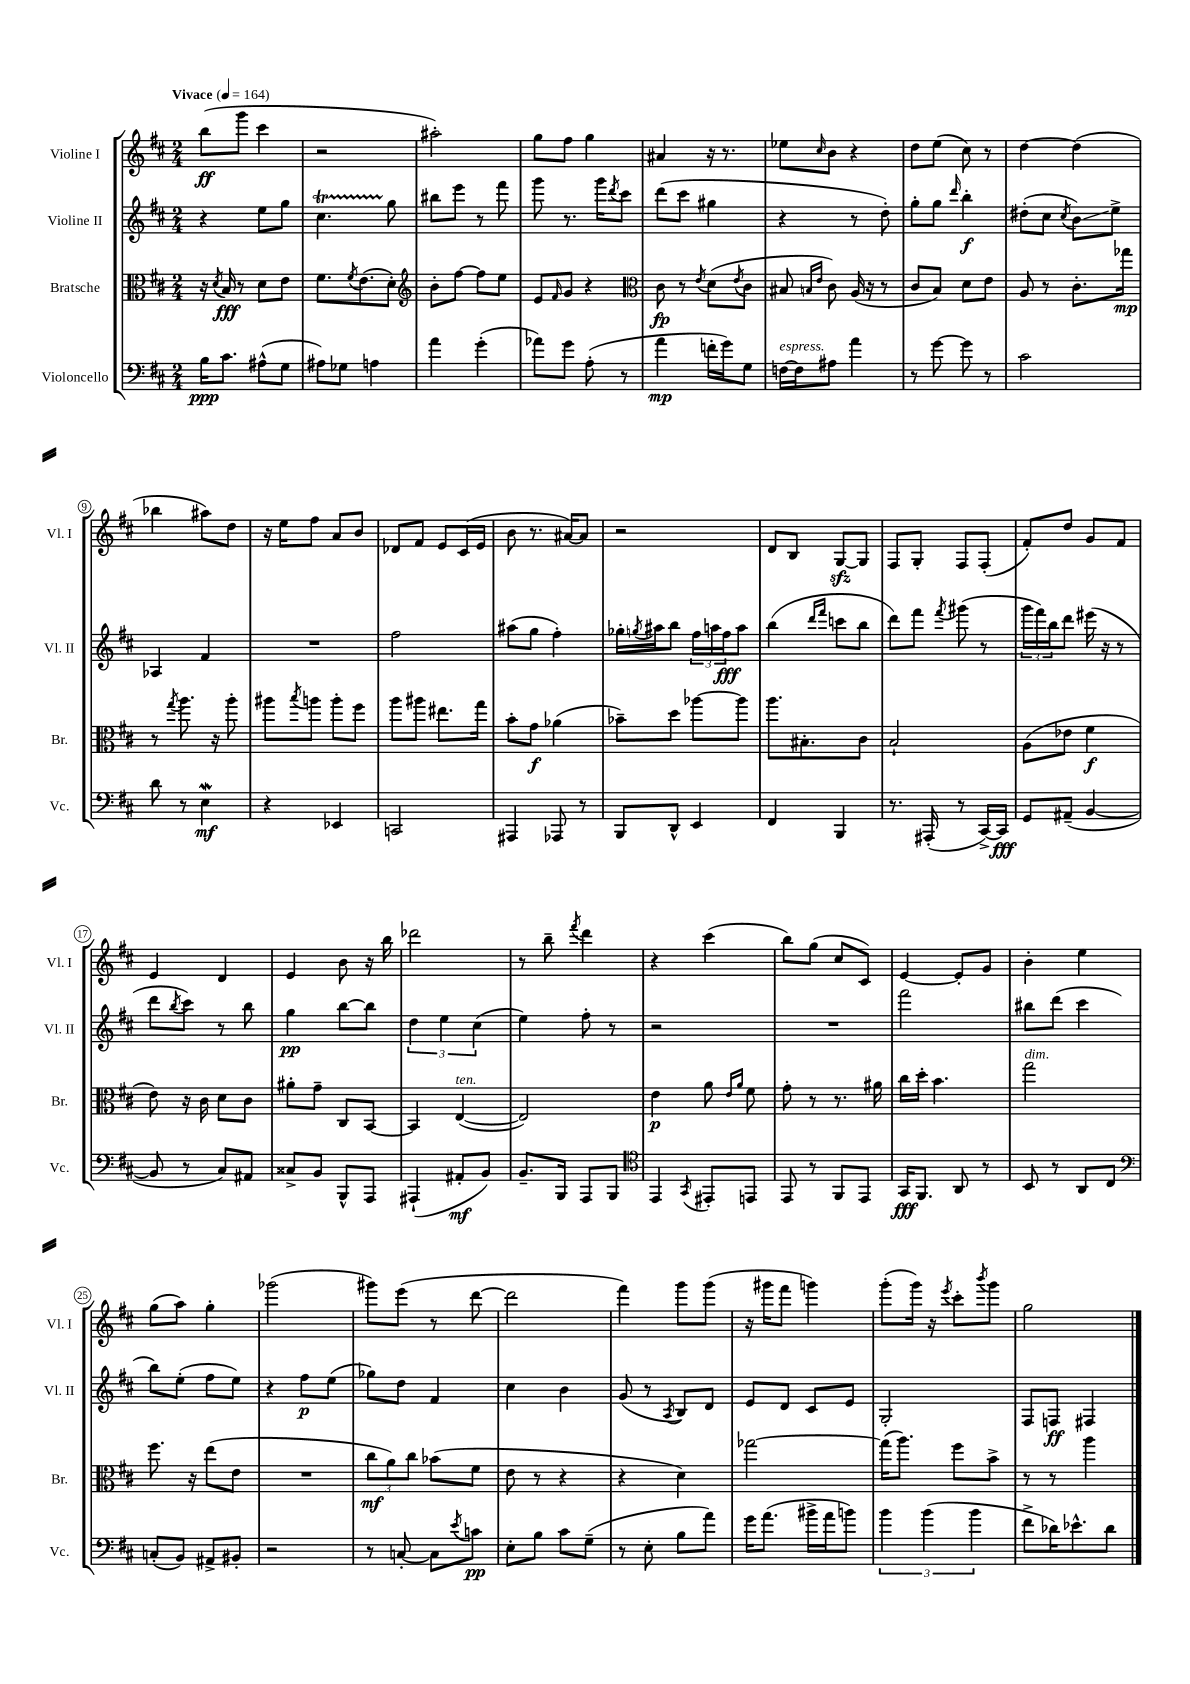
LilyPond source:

<<
\new StaffGroup <<
\new Staff = "s0" \with { instrumentName = "Violine I" shortInstrumentName = "Vl. I" } {
    \clef treble \key d \major \numericTimeSignature \time 2/4 \tempo "Vivace" 4 = 164
    b''8\ff( g'''8 cis'''4 |
    r2 |
    ais''2-.) |
    g''8 fis''8 g''4 |
    ais'4 r16 r8. |
    ees''8 \grace { cis''16 } b'8 r4 |
    d''8 e''8( cis''8) r8 |
    d''4~ d''4( |
    bes''4 ais''8) d''8 |
    r16 e''16 fis''8 a'8 b'8 |
    des'8 fis'8 e'8 cis'16( e'16 |
    b'8 r8. ais'16~) ais'8 |
    r2 |
    d'8 b8 g8~\sfz g8 |
    fis8 g8-. fis8 fis8-.( |
    fis'8-.) d''8 g'8 fis'8 |
    e'4 d'4 |
    e'4 b'8 r16 b''16 |
    des'''2 |
    r8 b''8-- \acciaccatura { fis'''8 } d'''4 |
    r4 cis'''4( |
    b''8) g''8( cis''8 cis'8) |
    e'4~ e'8-. g'8 |
    b'4-. e''4 |
    g''8( a''8) g''4-. |
    ges'''2( |
    gis'''8) e'''8( r8 d'''8~ |
    d'''2 |
    fis'''4) g'''8 g'''8( |
    r16 gis'''16 fis'''8 g'''4) |
    g'''8-.( g'''16) r16 \acciaccatura { e'''8 } cis'''8-. \acciaccatura { b'''8 } g'''8 |
    g''2 \bar "|." |
}
\new Staff = "s1" \with { instrumentName = "Violine II" shortInstrumentName = "Vl. II" } {
    \clef treble \key d \major \numericTimeSignature \time 2/4
    r4 e''8 g''8 |
    cis''4.\startTrillSpan g''8\stopTrillSpan |
    bis''8 e'''8 r8 fis'''8 |
    g'''8 r8. g'''16 \acciaccatura { d'''8 } cis'''8 |
    d'''8( cis'''8 gis''4 |
    r4 r8 d''8-.) |
    g''8-. g''8 \grace { d'''16 } b''4-.\f |
    dis''8-.( cis''8 \acciaccatura { cis''8 } b'8\glissando) e''8-> |
    aes4 fis'4 |
    R2 |
    fis''2 |
    ais''8( g''8 fis''4-.) |
    ges''16-. \acciaccatura { g''8 } ais''16 b''8 \tuplet 3/2 { fis''16 a''16 fis''16\fff } a''8 |
    b''4( \grace { d'''16 fis'''16 } c'''8 b''8 |
    d'''8) fis'''8 \acciaccatura { fis'''8 } gis'''8( r8 |
    \tuplet 3/2 { g'''16 fis'''16) b''16 } d'''8 eis'''16( r16 r8 |
    d'''8 \acciaccatura { b''8 } cis'''8) r8 b''8 |
    g''4\pp b''8~ b''8 |
    \tuplet 3/2 { d''4 e''4 cis''4( } |
    e''4) fis''8-. r8 |
    r2 |
    R2 |
    fis'''2 |
    bis''8 d'''8( cis'''4 |
    b''8) e''8-.( fis''8 e''8) |
    r4 fis''8\p e''8( |
    ges''8) d''8 fis'4 |
    cis''4 b'4 |
    g'8( r8 \acciaccatura { a8 } b8) d'8 |
    e'8 d'8 cis'8 e'8 |
    g2-. |
    fis8 f8\ff fis4 \bar "|." |
}
\new Staff = "s2" \with { instrumentName = "Bratsche" shortInstrumentName = "Br." } {
    \clef alto \key d \major \numericTimeSignature \time 2/4
    r16 \acciaccatura { d'8 } b16\fff r8 d'8 e'8 |
    fis'8. \acciaccatura { fis'8 } e'8.( d'8-.) |
    \clef treble b'8-. fis''8~ fis''8 e''8 |
    e'8 \grace { fis'16 } g'8 r4 |
    \clef alto cis'8\fp r8 \acciaccatura { e'8 } d'8( \acciaccatura { e'8 } cis'8 |
    bis8 \grace { b16 e'16 } cis'8) a16( r16 r8 |
    cis'8 b8) d'8 e'8 |
    a8 r8 cis'8.-. ges''16\mp |
    r8 \acciaccatura { g''8 } a''8. r16 a''8-. |
    ais''8 \acciaccatura { b''8 } a''8 a''8-. fis''8 |
    a''8 ais''8 eis''8. g''16 |
    b'8-. g'8\f aes'4( |
    bes'8--) d''8 aes''8~ aes''8 |
    a''8. bis8.-. cis'8 |
    b2-! |
    a8( ees'8 fis'4\f |
    e'8) r16 cis'16 d'8 cis'8 |
    ais'8-. g'8-- cis8 b,8~ |
    b,4 e4~^\markup { \italic "ten." }( |
    e2) |
    e'4\p a'8 \grace { e'16 a'16 } fis'8 |
    g'8-. r8 r8. ais'16 |
    cis''16 d''16-. b'4. |
    g''2^\markup { \italic "dim." } |
    fis''8. r16 e''8( e'8 |
    R2 |
    \tuplet 3/2 { cis''8\mf a'8) cis''8 } bes'8( fis'8 |
    e'8 r8 r4 |
    r4 d'4) |
    ges''2~ |
    ges''16( a''8.) fis''8 b'8-> |
    r8 r8 a''4 \bar "|." |
}
\new Staff = "s3" \with { instrumentName = "Violoncello" shortInstrumentName = "Vc." } {
    \clef bass \key d \major \numericTimeSignature \time 2/4
    b16\ppp cis'8. ais8-^( g8 |
    ais8) ges8 a4 |
    a'4 g'4-.( |
    aes'8) g'8 a8-.( r8 |
    a'4\mp f'16-. g'16) g8 |
    f16~^\markup { \italic "espress." } f16 ais8 a'4 |
    r8 g'8~ g'8 r8 |
    cis'2 |
    d'8 r8 e4\mordent\mf |
    r4 ees,4 |
    c,2 |
    ais,,4 aes,,8 r8 |
    b,,8 d,8-^ e,4 |
    fis,4 b,,4 |
    r8. ais,,16-.( r8 cis,16~->) cis,16\fff |
    g,8 ais,8--( b,4~ |
    b,8 r8 cis8) ais,8 |
    cisis8-> b,8 b,,8-^ a,,8 |
    ais,,4-!( ais,8-.\mf b,8) |
    b,8.-- b,,16 a,,8 b,,8 |
    \clef tenor e,4 \acciaccatura { g,8 } eis,8-. e,8 |
    e,8 r8 fis,8 e,8 |
    g,16\fff fis,8. a,8 r8 |
    b,8 r8 a,8 cis8 |
    \clef bass c8-.( b,8) ais,8-> bis,8-. |
    r2 |
    r8 c8~-. c8 \acciaccatura { e'8 } c'8\pp |
    e8-. b8 cis'8 g8--( |
    r8 e8-. b8 a'8) |
    g'16 a'8.( bis'16-> a'16 b'8) |
    \tuplet 3/2 { b'4 b'4( b'4 } |
    fis'8-> des'16) ees'8.-^ des'8 \bar "|." |
}
>>
>>
\layout { \context { \Score \override BarNumber.stencil = #(make-stencil-circler 0.1 0.3 ly:text-interface::print) } }
